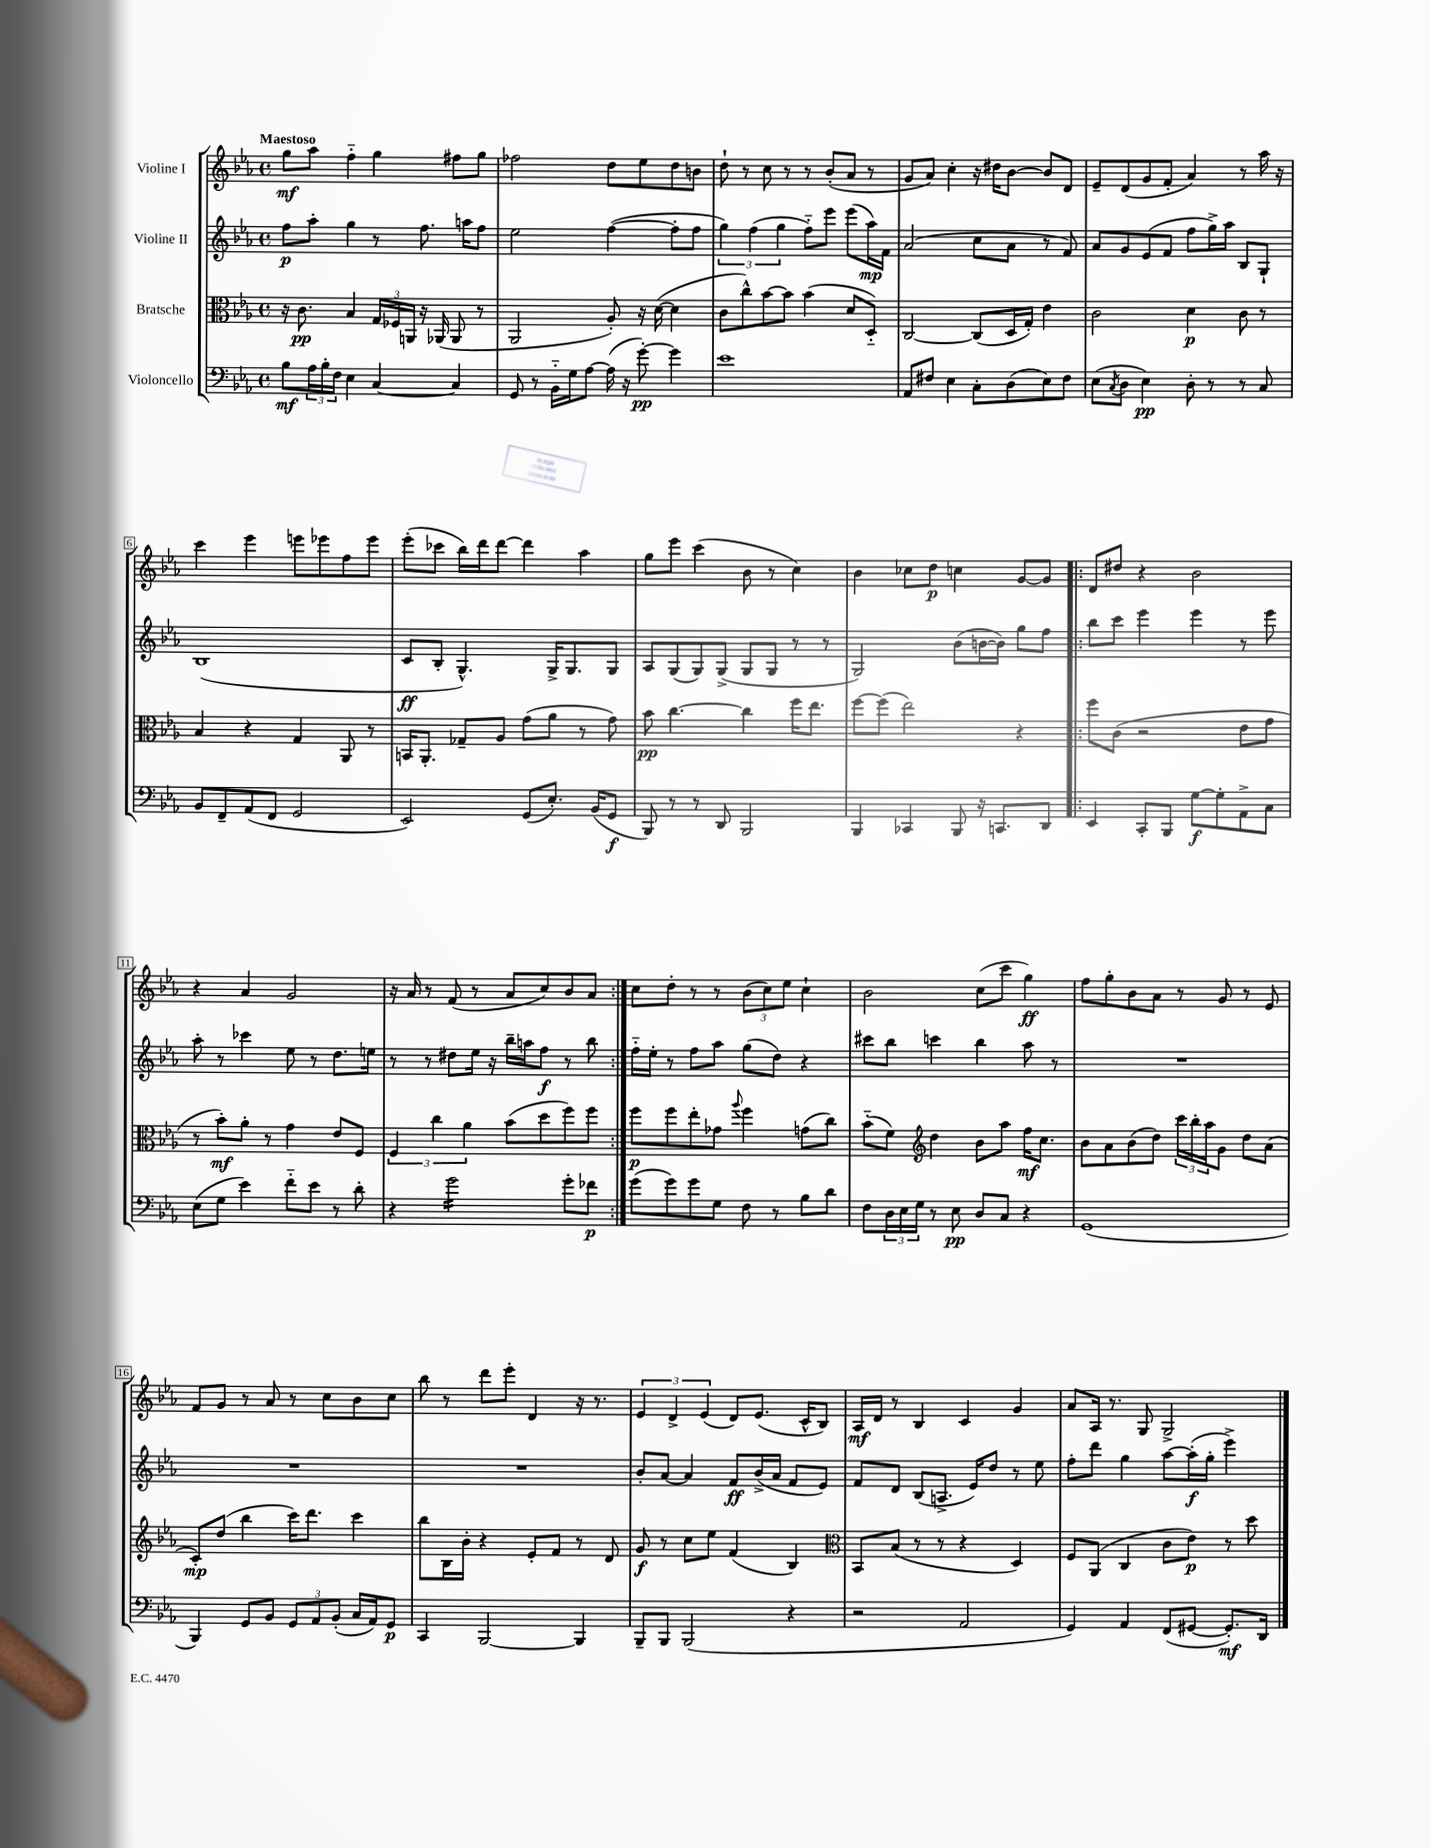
<<
\new StaffGroup <<
\new Staff = "s0" \with { instrumentName = "Violine I" } {
    \clef treble \key ees \major \defaultTimeSignature \time 4/4 \tempo "Maestoso"
    g''8\mf aes''8 f''4-_ g''4 fis''8 g''8 |
    fes''2 d''8 ees''8 d''8 b'8 |
    d''8-! r8 c''8 r8 r8 bes'8-.( aes'8 r8 |
    g'8 aes'8) c''4-. r16 dis''16 bes'8~ bes'8 d'8 |
    ees'8-- d'8( g'8 f'8-. aes'4) r8 aes''16 r16 |
    c'''4 ees'''4 e'''8 ees'''8 f''8 ees'''8 |
    ees'''8-.( ces'''8 bes''16) d'''16 d'''8~ d'''4 aes''4 |
    g''8 ees'''8 c'''4( bes'8 r8 c''4) |
    bes'4 ces''8 d''8\p c''4 g'8~ g'8 |
    \repeat volta 2 { d'8 dis''8 r4 bes'2 |
    r4 aes'4 g'2 |
    r16 aes'16 r8 f'8( r8 aes'8 c''8) bes'8 aes'8 | }
    c''8 d''8-. r8 r8 \tuplet 3/2 { bes'8( c''8) ees''8 } c''4-! |
    bes'2 c''8( c'''8 g''4\ff) |
    f''8 g''8-. bes'8 aes'8 r8 g'8 r8 ees'8 |
    f'8 g'8 r8 aes'8 r8 c''8 bes'8 c''8 |
    bes''8 r8 d'''8 ees'''8-. d'4 r16 r8. |
    \tuplet 3/2 { ees'4 d'4-> ees'4( } d'8) ees'8.( c'16-^ bes8) |
    aes16\mf d'16 r8 bes4 c'4 g'4 |
    aes'8 aes16 r8. g8 g2-> \bar "|." |
}
\new Staff = "s1" \with { instrumentName = "Violine II" } {
    \clef treble \key ees \major \defaultTimeSignature \time 4/4
    f''8\p aes''8-. g''4 r8 f''8. a''16 f''8 |
    ees''2 f''4~( f''8-. f''8 |
    \tuplet 3/2 { g''4) f''4( g''4 } f''8-_) ees'''8 ees'''8( aes''16\mp) f'16 |
    aes'2( c''8 aes'8 r8 f'8) |
    aes'8 g'8 ees'8( f'8 f''8 g''16->) aes''16 bes8 g8-! |
    bes1( |
    c'8\ff bes8-. g4.-^) g16-> g8. g8 |
    aes8 g8( g8) g8->( g8 g8 r8 r8 |
    g2) bes'8( b'16~ b'16) g''8 f''8 |
    \repeat volta 2 { bes''8 c'''8 ees'''4 ees'''4 r8 ees'''8 |
    aes''8-. r8 ces'''4 ees''8 r8 d''8. e''16 |
    r8 r8 dis''8 ees''16 r16 bes''16-- a''16 f''8\f r8 bes''8 | }
    f''16-_ ees''16-. r8 f''8 aes''8 g''8( d''8) r4 |
    cis'''8 bes''8 c'''4 bes''4 aes''8 r8 |
    R1 |
    R1 |
    R1 |
    bes'8-. aes'8~ aes'4 f'8\ff bes'16->( aes'16 f'8 ees'8) |
    f'8 d'8 bes8( a8.-> ees'16) d''8 r8 ees''8 |
    f''8-. d'''8 g''4 aes''8~ aes''16-.\f( g''16-. ees'''4->) \bar "|." |
}
\new Staff = "s2" \with { instrumentName = "Bratsche" } {
    \clef alto \key ees \major \defaultTimeSignature \time 4/4
    r16 c'8.\pp bes4 \tuplet 3/2 { g16 fes16 a,16 } r16 aes,16( aes,8 r8 |
    aes,2 aes8-.) r16 d'16~( d'4 |
    c'8 c''8-^) bes'8~ bes'8 bes'4( d'8 d8-_) |
    c2~ c8( d16 g16-.) ees'4 |
    c'2 d'4\p c'8 r8 |
    bes4 r4 g4 aes,8 r8 |
    b,16 aes,8.-. ges8-- aes8 g'8( aes'8 r8 g'8) |
    bes'8\pp c''4.~ c''4 f''16 ees''8. |
    f''8~ f''8( ees''2) r4 |
    \repeat volta 2 { f''8 c'8( r2 ees'8 g'8 |
    r8 bes'8-.\mf) aes'8-. r8 g'4 ees'8 f8 |
    \tuplet 3/2 { f4 c''4 aes'4 } bes'8( d''8 f''8) f''8 | }
    f''8\p f''8 ees''8-. ges'8 \appoggiatura { aes''8 } f''4 g'8( c''8) |
    bes'8-_( f'8) \clef treble d''4 bes'8 aes''8 f''16\mf c''8. |
    bes'8 aes'8 bes'8( d''8) \tuplet 3/2 { c'''16 bes''16-. aes''16 } g'8 d''8 aes'8( |
    c'8-.\mp) d''8( bes''4 c'''16) d'''8. c'''4 |
    bes''8 bes16 bes'16-. r4 ees'8-. f'8 r8 d'8 |
    g'8\f r8 c''8 ees''8 f'4( bes4) |
    \clef alto bes,8 bes8( r8 r8 r4 d4) |
    f8 aes,8( c4 c'8 ees'8\p) r8 d''8 \bar "|." |
}
\new Staff = "s3" \with { instrumentName = "Violoncello" } {
    \clef bass \key ees \major \defaultTimeSignature \time 4/4
    bes8\mf \tuplet 3/2 { aes16 bes16-. f16 } ees4 c4~ c4 |
    g,8 r8 bes,16-_ g16 aes8~ aes16( r16 g'8~-.\pp) g'4 |
    ees'1 |
    aes,8 fis8 ees4 c8-. d8( ees8) fis8 |
    ees8( \acciaccatura { c8 } d8 ees4\pp) d8-. r8 r8 c8 |
    bes,8 f,8-- aes,8( f,8 g,2 |
    ees,2) g,8( ees8.-.) bes,16( g,8\f |
    bes,,8) r8 r8 d,8 bes,,2 |
    bes,,4 ces,4 bes,,8 r16 c,8. d,8 |
    \repeat volta 2 { ees,4 c,8-. bes,,8 g8~\f g8-. aes,8-> c8 |
    ees8( g8 ees'4) f'8-_ ees'8 r8 d'8-. |
    r4 g'2:16 g'8-. fes'8\p | }
    g'8( g'8) g'8 g8 f8 r8 bes8 d'8 |
    f8 \tuplet 3/2 { d16 ees16 g16 } r8 ees8\pp d8 c8 r4 |
    g,1( |
    bes,,4) g,8 bes,8 \tuplet 3/2 { g,8 aes,8 bes,8-.( } c16 aes,16) g,8\p |
    c,4 bes,,2~ bes,,4 |
    bes,,8-- bes,,8 bes,,2( r4 |
    r2 aes,2 |
    g,4) aes,4 f,8( gis,8~ gis,8.-.\mf) d,16 \bar "|." |
}
>>
>>
\layout { \context { \Score \override BarNumber.stencil = #(make-stencil-boxer 0.1 0.3 ly:text-interface::print) } }
